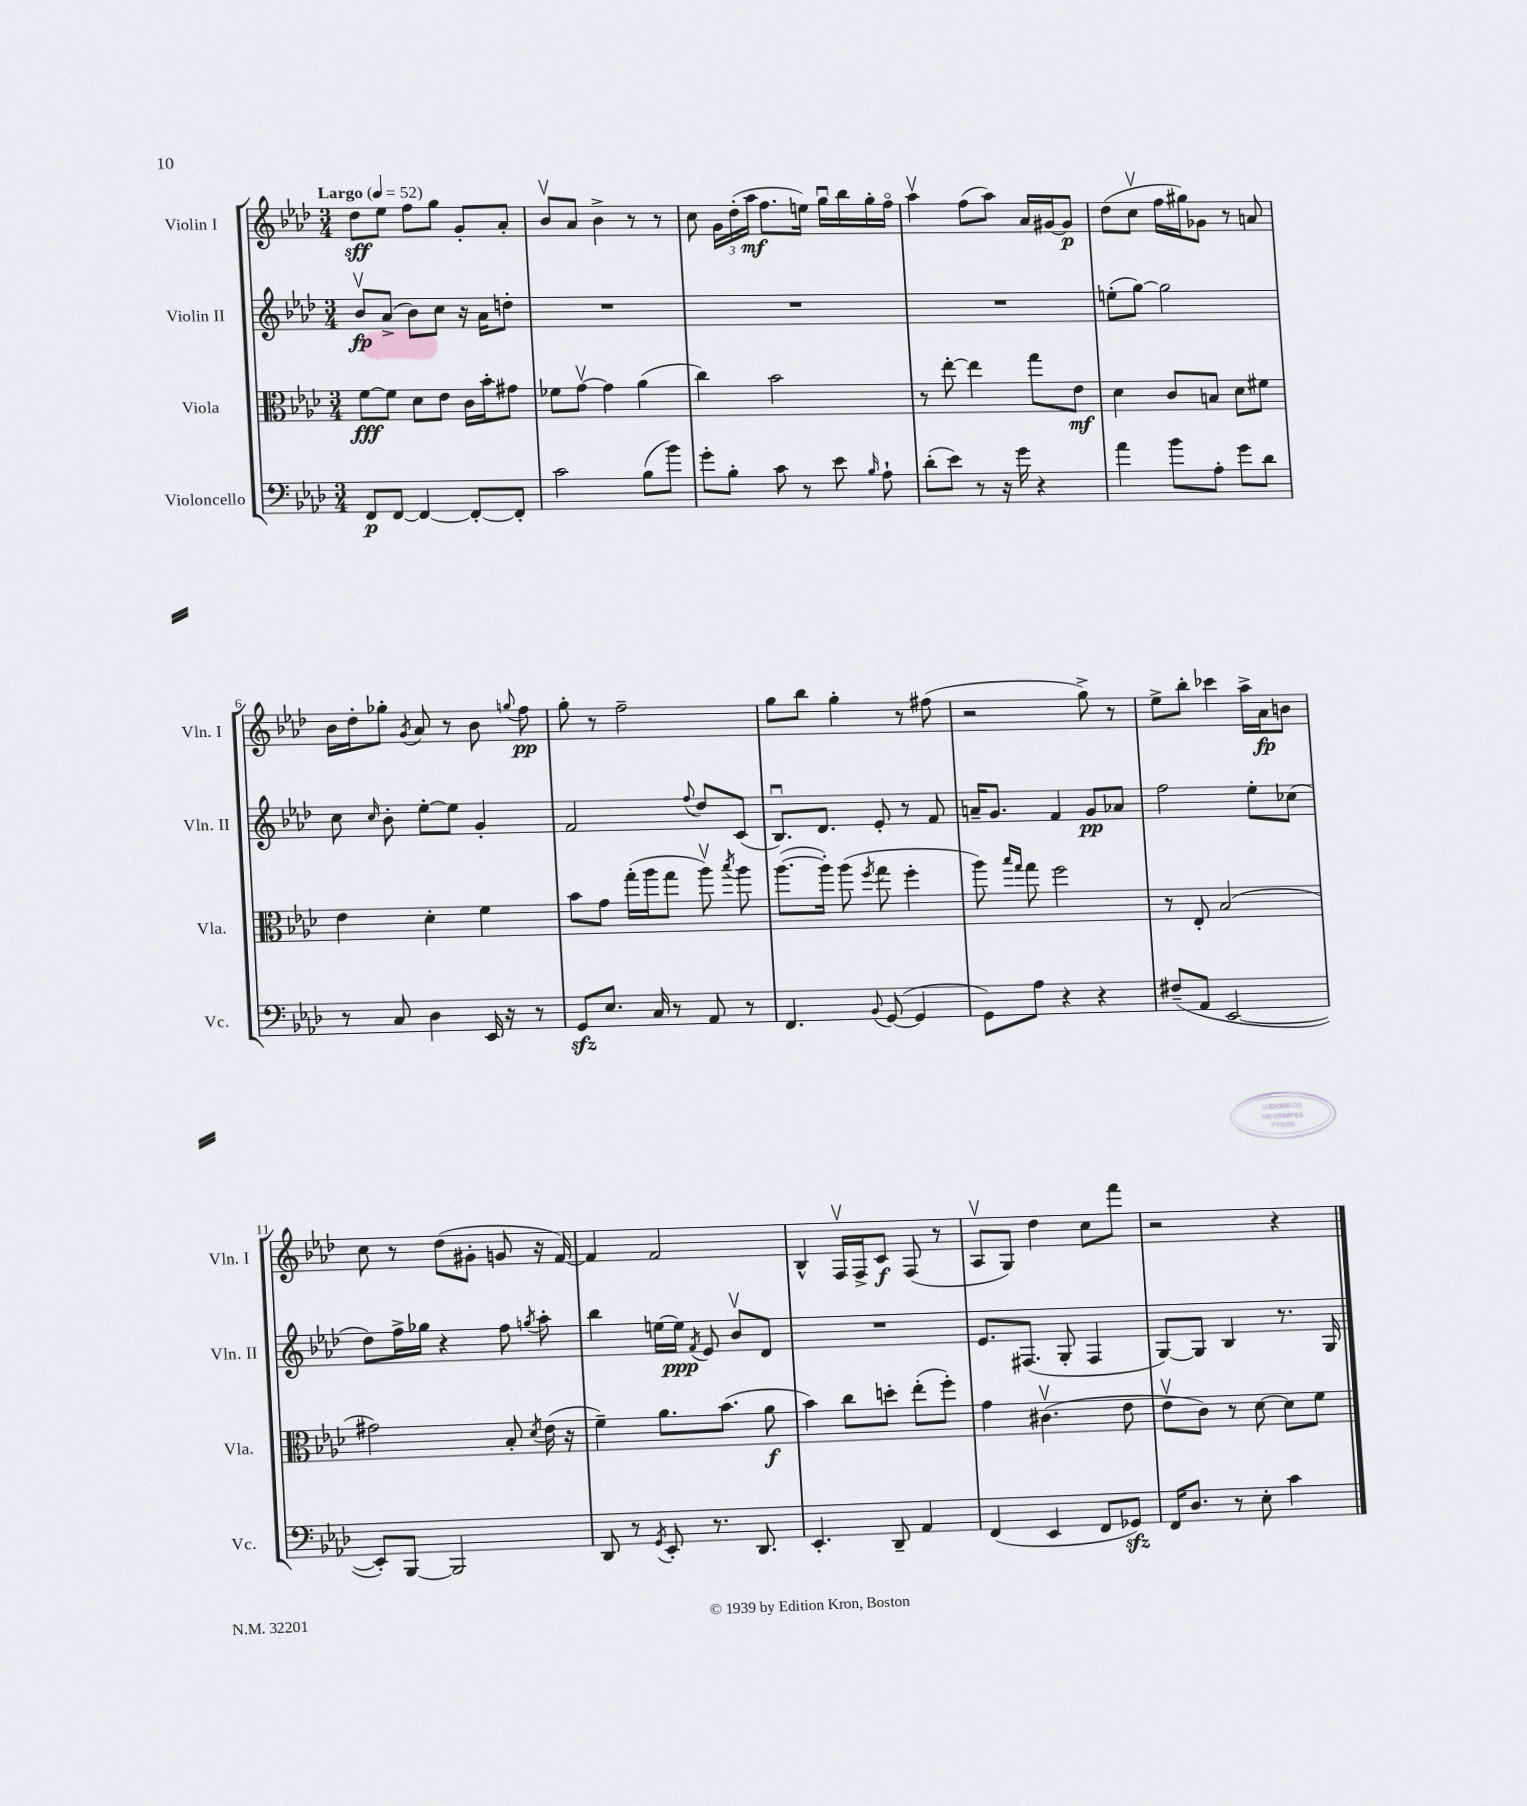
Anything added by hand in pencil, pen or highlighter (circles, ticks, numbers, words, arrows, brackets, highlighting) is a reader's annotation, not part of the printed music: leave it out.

**kern	**dynam	**kern	**dynam	**kern	**dynam	**kern	**dynam
*part4	*part4	*part3	*part3	*part2	*part2	*part1	*part1
*staff4	*staff4	*staff3	*staff3	*staff2	*staff2	*staff1	*staff1
*I"Violoncello	*	*I"Viola	*	*I"Violin II	*	*I"Violin I	*
*I'Vc.	*	*I'Vla.	*	*I'Vln. II	*	*I'Vln. I	*
*clefF4	*	*clefC3	*	*clefG2	*	*clefG2	*
*k[b-e-a-d-]	*	*k[b-e-a-d-]	*	*k[b-e-a-d-]	*	*k[b-e-a-d-]	*
*M3/4	*	*M3/4	*	*M3/4	*	*M3/4	*
*MM52	*	*MM52	*	*MM52	*	*MM52	*
=1	=1	=1	=1	=1	=1	=1	=1
!	!	!	!	!	!	!LO:TX:a:B:t=Largo	!
8FF/L	p	[8f\L	fff	8b-v/L	fp	8dd-\L	sff
[8FF/J	.	8f\J]	.	(8a-^/J	.	8ee-\J	.
4FF/_	.	8d-\L	.	8b-\L)	.	8ff\L	.
.	.	8e-\J	.	8cc\J	.	8gg\J	.
8FF'/L_	.	16c\LL	.	16r	.	8g'/L	.
.	.	16b-'\J	.	16a-\KL	.	.	.
8FF'/J]	.	8g#X\J	.	8ddn'\J	.	8a-'/J	.
=2	=2	=2	=2	=2	=2	=2	=2
2c\	.	8f-X\L	.	2.r	.	8b-v/L	.
.	.	[8gv\J	.	.	.	8a-/J	.
.	.	4g\]	.	.	.	4b-^\	.
(8B-\L	.	(4a-\	.	.	.	8r	.
8b-\J)	.	.	.	.	.	8r	.
=3	=3	=3	=3	=3	=3	=3	=3
8g'\L	.	4cc\)	.	2.r	.	8cc\	.
8B-'\J	.	.	.	.	.	24g\LL	.
.	.	.	.	.	.	(24dd-'\	.
.	.	.	.	.	.	24aa-\JJ	mf
8c\	.	2b-\	.	.	.	8.ff\L	.
8r	.	.	.	.	.	.	.
.	.	.	.	.	.	16een\Jk)	.
8e-\	.	.	.	.	.	16ggu\LL	.
.	.	.	.	.	.	16bb-\	.
16qqB-/	.	.	.	.	.	.	.
8A-`\	.	.	.	.	.	16gg'\	.
.	.	.	.	.	.	16ff\JJ	.
=4	=4	=4	=4	=4	=4	=4	=4
(8d-'\L	.	8r	.	2.r	.	4aa-v\	.
8e-\J)	.	[8ee-'\	.	.	.	.	.
8r	.	4ee-\]	.	.	.	(8ff\L	.
16r	.	.	.	.	.	8aa-\J)	.
16g\	.	.	.	.	.	.	.
4r	.	8gg\L	.	.	.	16a-/LL	.
.	.	.	.	.	.	[16g#X/J	.
.	.	8e-\J	mf	.	.	8g#/J]	p
=5	=5	=5	=5	=5	=5	=5	=5
4a-\	.	4d-\	.	(8een'\L	.	(8dd-\L	.
.	.	.	.	[8gg\J)	.	8ccv\J	.
8b-\L	.	8c/L	.	2gg\]	.	16ff\LL	.
.	.	.	.	.	.	16gg#X\J)	.
8A-'\J	.	8Bn/J	.	.	.	8g-X\J	.
8g\L	.	8d-\L	.	.	.	8r	.
8d-\J	.	8f#X\J	.	.	.	8an/	.
!!LO:LB:g=z
=6	=6	=6	=6	=6	=6	=6	=6
8r	.	4e-\	.	8cc\	.	16b-\LL	.
.	.	.	.	.	.	16dd-'\J	.
.	.	.	.	16qqcc/	.	.	.
8C/	.	.	.	8b-'\	.	8gg-X'\J	.
.	.	.	.	.	.	8qg/	.
4D-\	.	4d-'\	.	[8ee-'\L	.	8a-/	.
.	.	.	.	8ee-\J]	.	8r	.
16EE-/	.	4f\	.	4g'/	.	8b-\	.
16r	.	.	.	.	.	.	.
.	.	.	.	.	.	8qqggn/	.
8r	.	.	.	.	.	8ff\	pp
=7	=7	=7	=7	=7	=7	=7	=7
8GGzz/L	.	8b-\L	.	2f/	.	8gg'\	.
8.E-/J	.	8g\J	.	.	.	8r	.
.	.	(16gg'\LL	.	.	.	2ff~\	.
16C/	.	16aa-\J	.	.	.	.	.
8r	.	8gg\J	.	.	.	.	.
.	.	.	.	8qqff/	.	.	.
8AA-/	.	8aa-v\)	.	8dd-/L	.	.	.
.	.	8qbb-/	.	.	.	.	.
8r	.	8aa-\	.	(8c/J	.	.	.
=8	=8	=8	=8	=8	=8	=8	=8
4.FF/	.	([8.aa-\L	.	8.B-u/L)	.	8gg\L	.
.	.	.	.	.	.	8bb-\J	.
.	.	16aa-'\Jk])	.	8.d-/J	.	.	.
.	.	(8aa-\	.	.	.	4gg'\	.
8qqBB-/	.	8qff/	.	.	.	.	.
([8GG/	.	8gg\	.	8e-'/	.	.	.
4GG/]	.	4ff'\	.	8r	.	8r	.
.	.	.	.	8f/	.	(8ff#X\	.
=9	=9	=9	=9	=9	=9	=9	=9
8GG\L)	.	8aa-\)	.	16an~/KL	.	2r	.
.	.	.	.	8.g/J	.	.	.
.	.	16qqbb-/LL	.	.	.	.	.
.	.	16qqgg/JJ	.	.	.	.	.
8A-\J	.	8gg\	.	.	.	.	.
4r	.	2ff\	.	4f/	.	.	.
4r	.	.	.	8g/L	pp	8gg^\)	.
.	.	.	.	8a-X/J	.	8r	.
=10	=10	=10	=10	=10	=10	=10	=10
(8F#X~/L	.	8r	.	2ff\	.	8ee-^\L	.
8AA-/J	.	8E-'/	.	.	.	8bb-'\J	.
[2EE-/	.	(2B-/	.	.	.	4ccc-X\	.
.	.	.	.	8ee-'\L	.	16aa-^\LL	.
.	.	.	.	.	.	16a-\J	fp
.	.	.	.	(8cc-X\J	.	8bn\J	.
!!LO:LB:g=z
=11	=11	=11	=11	=11	=11	=11	=11
8EE-'/L])	.	2g#X\)	.	8dd-\L)	.	8cc\	.
[8BBB-/J	.	.	.	16ff^\L	.	8r	.
.	.	.	.	16gg-X\JJ	.	.	.
2BBB-/]	.	.	.	4r	.	(8dd-\L	.
.	.	.	.	.	.	8g#X'\J	.
.	.	8B-'/	.	8ff\	.	8gn/	.
.	.	8qd-/	.	8qggn/	.	.	.
.	.	(16e-\	.	8aa-'\	.	16r	.
.	.	16r	.	.	.	[16f/)	.
=12	=12	=12	=12	=12	=12	=12	=12
8DD-/	.	4f~\)	.	4bb-\	.	4f/]	.
8r	.	.	.	.	.	.	.
8qGG/	.	.	.	.	.	.	.
8EE-'/	.	8.a-\L	.	[16een\LL	.	2f/	.
.	.	.	.	16ee\JJ]	ppp	.	.
.	.	.	.	8qf/	.	.	.
8.r	.	.	.	8e-/	.	.	.
.	.	(8.b-\J	.	.	.	.	.
.	.	.	.	8b-v/L	.	.	.
8.DD-/	.	.	.	.	.	.	.
.	.	8a-\	f	8d-/J	.	.	.
=13	=13	=13	=13	=13	=13	=13	=13
4.EE-'/	.	4b-\)	.	2.r	.	4B-^^/	.
.	.	8cc\L	.	.	.	16Fv/LL	.
.	.	.	.	.	.	16F^/J	.
8DD-~/	.	8ddn'\J	.	.	.	8c/J	f
4AA-/	.	(8ee-'\L	.	.	.	(8F/	.
.	.	8ff'\J)	.	.	.	8r	.
=14	=14	=14	=14	=14	=14	=14	=14
(4FF/	.	4g\	.	8.e-/L	.	8A-v/L	.
.	.	.	.	.	.	8G/J)	.
.	.	.	.	(8.F#X/J	.	.	.
4EE-/	.	(4.c#Xv\	.	.	.	4dd-\	.
.	.	.	.	8G'/	.	.	.
8FF/L	.	.	.	4F#/	.	8cc\L	.
8GG-Xzz/J)	.	8e-\	.	.	.	8fff\J	.
=15	=15	=15	=15	=15	=15	=15	=15
16FF/KL	.	8e-v\L	.	[8G/L)	.	2r	.
8.D-/J	.	.	.	.	.	.	.
.	.	8c\J)	.	8G/J]	.	.	.
8r	.	8r	.	4B-/	.	.	.
8E-'\	.	[8d-\	.	.	.	.	.
4c\	.	8d-\L]	.	8.r	.	4r	.
.	.	8f\J	.	.	.	.	.
.	.	.	.	16G/	.	.	.
==	==	==	==	==	==	==	==
*-	*-	*-	*-	*-	*-	*-	*-
